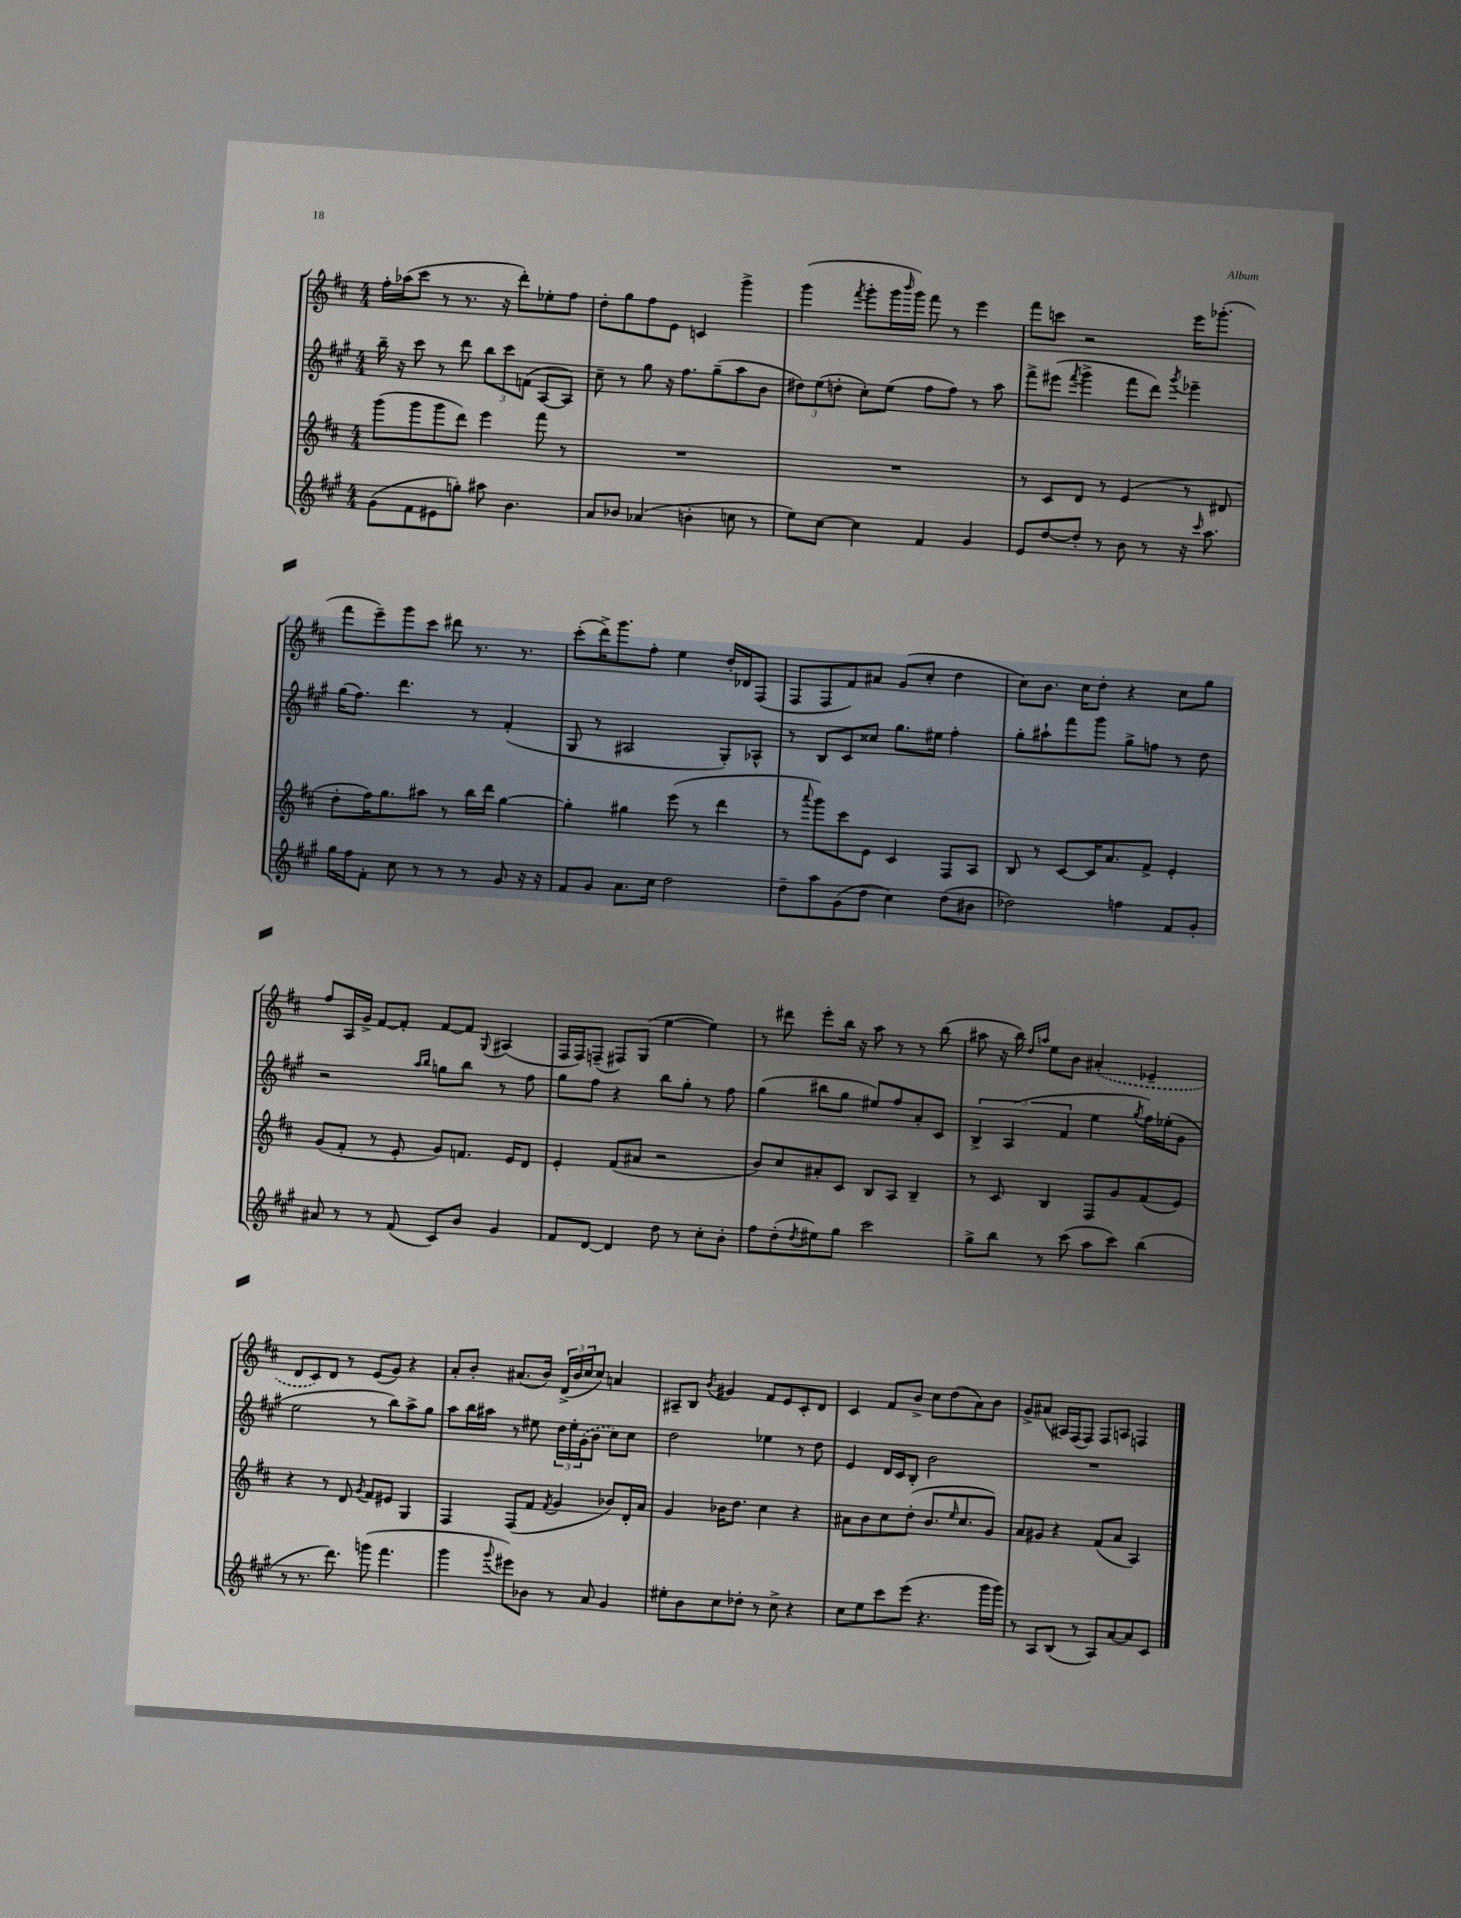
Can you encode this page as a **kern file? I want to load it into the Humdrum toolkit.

**kern	**kern	**kern	**kern
*staff4	*staff3	*staff2	*staff1
*clefG2	*clefG2	*clefG2	*clefG2
*k[f#c#g#]	*k[f#c#]	*k[f#c#g#]	*k[f#c#]
*M4/4	*M4/4	*M4/4	*M4/4
(8g#	(8ggg	16bb~	16ff#'
.	.	16r	(16aa-
8f#	8ggg	8ccc#	8ccc#
8e#	8ggg	8r	8r
8gg')	8ddd)	8ddd	8.r
8aa#	4eee	12bb	.
.	.	.	16r
.	.	12ccc#	.
4.b	.	.	8ddd')
.	.	(12f	.
.	8fff#	[8A	8ee-'
.	8r	8A])	8ff#
=	=	=	=
8a	1r	8cc#~	8dd'
8b-	.	8r	8gg
(4a-	.	8gg#	8ff#
.	.	16r	8e
.	.	8.ff#	.
4b'	.	.	4c
.	.	(8gg#~	.
8cc	.	8aa	4ggg^
8r	.	8b	.
=	=	=	=
8ee)	1r	12dd#)	(4ggg
.	.	(12ee	.
[8cc#	.	.	.
.	.	12dd'	.
.	.	.	8qfff#
4cc#]	.	8cc#')	8ggg'
.	.	(8ee	16ggg
.	.	.	16qqbbb
.	.	.	16ggg)
4f#	.	8ff#	8fff#
.	.	8ff#)	8r
4g#	.	8r	4eee
.	.	8aa	.
=	=	=	=
8e	8r	8fff#^	8fff#
[8dd	8c#	(8eee#	8ccc
.	.	8qfff#	.
8dd']	8d	4ggg#^	2r
8r	8r	.	.
8b	(4e	8fff#	.
8r	.	8ddd)	.
.	.	8qggg#	.
16r	8r	4eee-~	16eee
16qqccc#	.	.	.
8.aa	.	.	(8.ggg-'
.	8d#	.	.
=	=	=	=
16gg#	8dd'	(16gg#	8fff#
16ff#	.	8.ff#)	.
8f#'	16ff#)	.	8eee~)
.	8.gg	.	.
8cc#	.	4.ddd	8ggg
8r	8aa#	.	8ccc#
8r	8r	.	8ddd#
8r	16bb	8r	8.r
.	16ddd	.	.
8g#	[4gg	(4f#'	.
.	.	.	8.r
16r	.	.	.
16r	.	.	.
=	=	=	=
8f#	4gg']	8G#	(8ccc#'
8g#	.	8r	16ddd^)
.	.	.	8.ggg
8.a	4gg#	2A#	.
.	.	.	8ff#'
16cc#	.	.	.
2dd	(8eee	.	4ee
.	8r	.	.
.	4ddd	8G#')	16dd'
.	.	.	16d-
.	.	8A-^^	(8F#
=	=	=	=
8dd~	8r	8r	8F#
.	8qqaaa	.	.
8aa	8ggg)	8B	8F#
(8g#	8ccc#	8c#	8f#)
8dd	8e	8cc##	8a#
4cc#)	4c#	8.gg#	(8g
.	.	.	8cc#'
.	.	16ee#	.
(8dd	8F#	4ff#'	4dd
8b#	8A	.	.
=	=	=	=
2dd-)	8B	8gg#'	8cc#)
.	8r	8aa#`	8.b
.	[8c#	8fff#	.
.	.	.	16cc#
.	16c#]	8ggg#	8dd'
.	8.a	.	.
4ff	.	8gg#^	4r
.	8f#^	8ff	.
8f#	4e'	8r	8cc#
8g#'	.	8dd	8gg
=	=	=	=
8a#	(8g	2r	8ff#
8r	8f#'	.	16A
.	.	.	16g^
8r	8r	.	[8f#
(8f#	8e'	.	8f#']
.	.	16qqaa	.
.	.	16qqbb	.
8c#)	8g)	8gg	[8f#
8b	8.f	8bb	8f#]
.	.	.	8qqG
4g#	.	8r	(4A#
.	16e	.	.
.	8d	8ff#	.
=	=	=	=
8f#	4e'	8gg#	16F#
.	.	.	16F#)
[8d	.	8ff#	(8F~
4d]	(8f#	4r	8F#)
.	8a#	.	(8G
8dd	2r	8bb	[4ee
8r	.	8gg#'	.
8cc#'	.	8r	4ee])
8b'	.	8ff#	.
=	=	=	=
8ff#	8b)	(4gg#	8r
(8dd'	8cc#	.	8ddd#
8qdd	.	.	.
8ee#)	8a#'	8bb#	8eee'
8gg#	8c#	8gg#	16bb
.	.	.	16r
2ccc#	8B	8ee#)	8aa
.	8A	8ff#	8r
.	4B~	8a'	8r
.	.	8c#	(8bb
=	=	=	=
8gg#^	8r	6B^	8aa#
8bb	8c#	.	16r
.	.	(6A	.
.	.	.	16bb)
.	.	.	16qqdd
.	.	.	16qqaa
8r	4B	.	8ee
.	.	6f#	.
(8ccc#	.	.	8b
8aa	8F#	4ee	(4a#'
8ccc#)	8g	.	.
.	.	8qgg#	.
(4bb	(8f#	16ff#)	4e-~
.	.	(16ee-'	.
.	8e)	8g#	.
=	=	=	=
8r	4r	2ee	8d
8.r	.	.	8c#)
.	8r	.	8d
8.ddd)	.	.	.
.	8d	.	8r
.	8qg	.	.
(8ggg	8f#	8r	(8e
4.fff#	8e#	8bb)	8g)
.	4G	8aa^	4r
.	.	8gg#	.
=	=	=	=
4ggg#	4F#	8aa	8a'
.	.	16bb	8b'
.	.	16aa#	.
8qqggg#	.	.	.
8eee#)	(8F#	8r	(8.a#
8b-	8f#	8ee#	.
.	.	.	16b)
.	8qf#	.	.
8r	4g	24dd	(24d^
.	.	24ee#'	24b
.	.	(24g#	24cc#
8a	.	8b	8cc#)
4g#	8b-)	8cc#)	4a
.	16d'	8cc#	.
.	16a	.	.
=	=	=	=
8ee#'	4g	2dd	8A#~
8b	.	.	8B
.	.	.	8qb
8cc#	16b-	.	4g#
.	8.dd	.	.
8dd-'	.	.	.
8r	4cc#	4ee-	8f#
8cc#^	.	.	8e
4r	4r	8r	8c#'
.	.	8dd	8d
=	=	=	=
8cc#	8a#	4e	4c#
8ee	8b	.	.
8ccc#	8cc#	16d	8f#
.	.	16c#	.
(8eee	(8dd'	8B'	8b^
4.r	8.b	2b	8cc#
.	.	.	(8dd
.	16qqee	.	.
.	8.cc#	.	.
.	.	.	8a)
16ggg#	8g)	.	8b
16ggg#)	.	.	.
=	=	=	=
8r	8a	1r	8g^
8A	8g#	.	(8a#
(8B	4r	.	16A#)
.	.	.	(16F#
8r	.	.	8F#)
8A)	(8f#	.	8F#
[8a	8a	.	8A
8a]	4A)	.	4F
8c#	.	.	.
==	==	==	==
*-	*-	*-	*-
